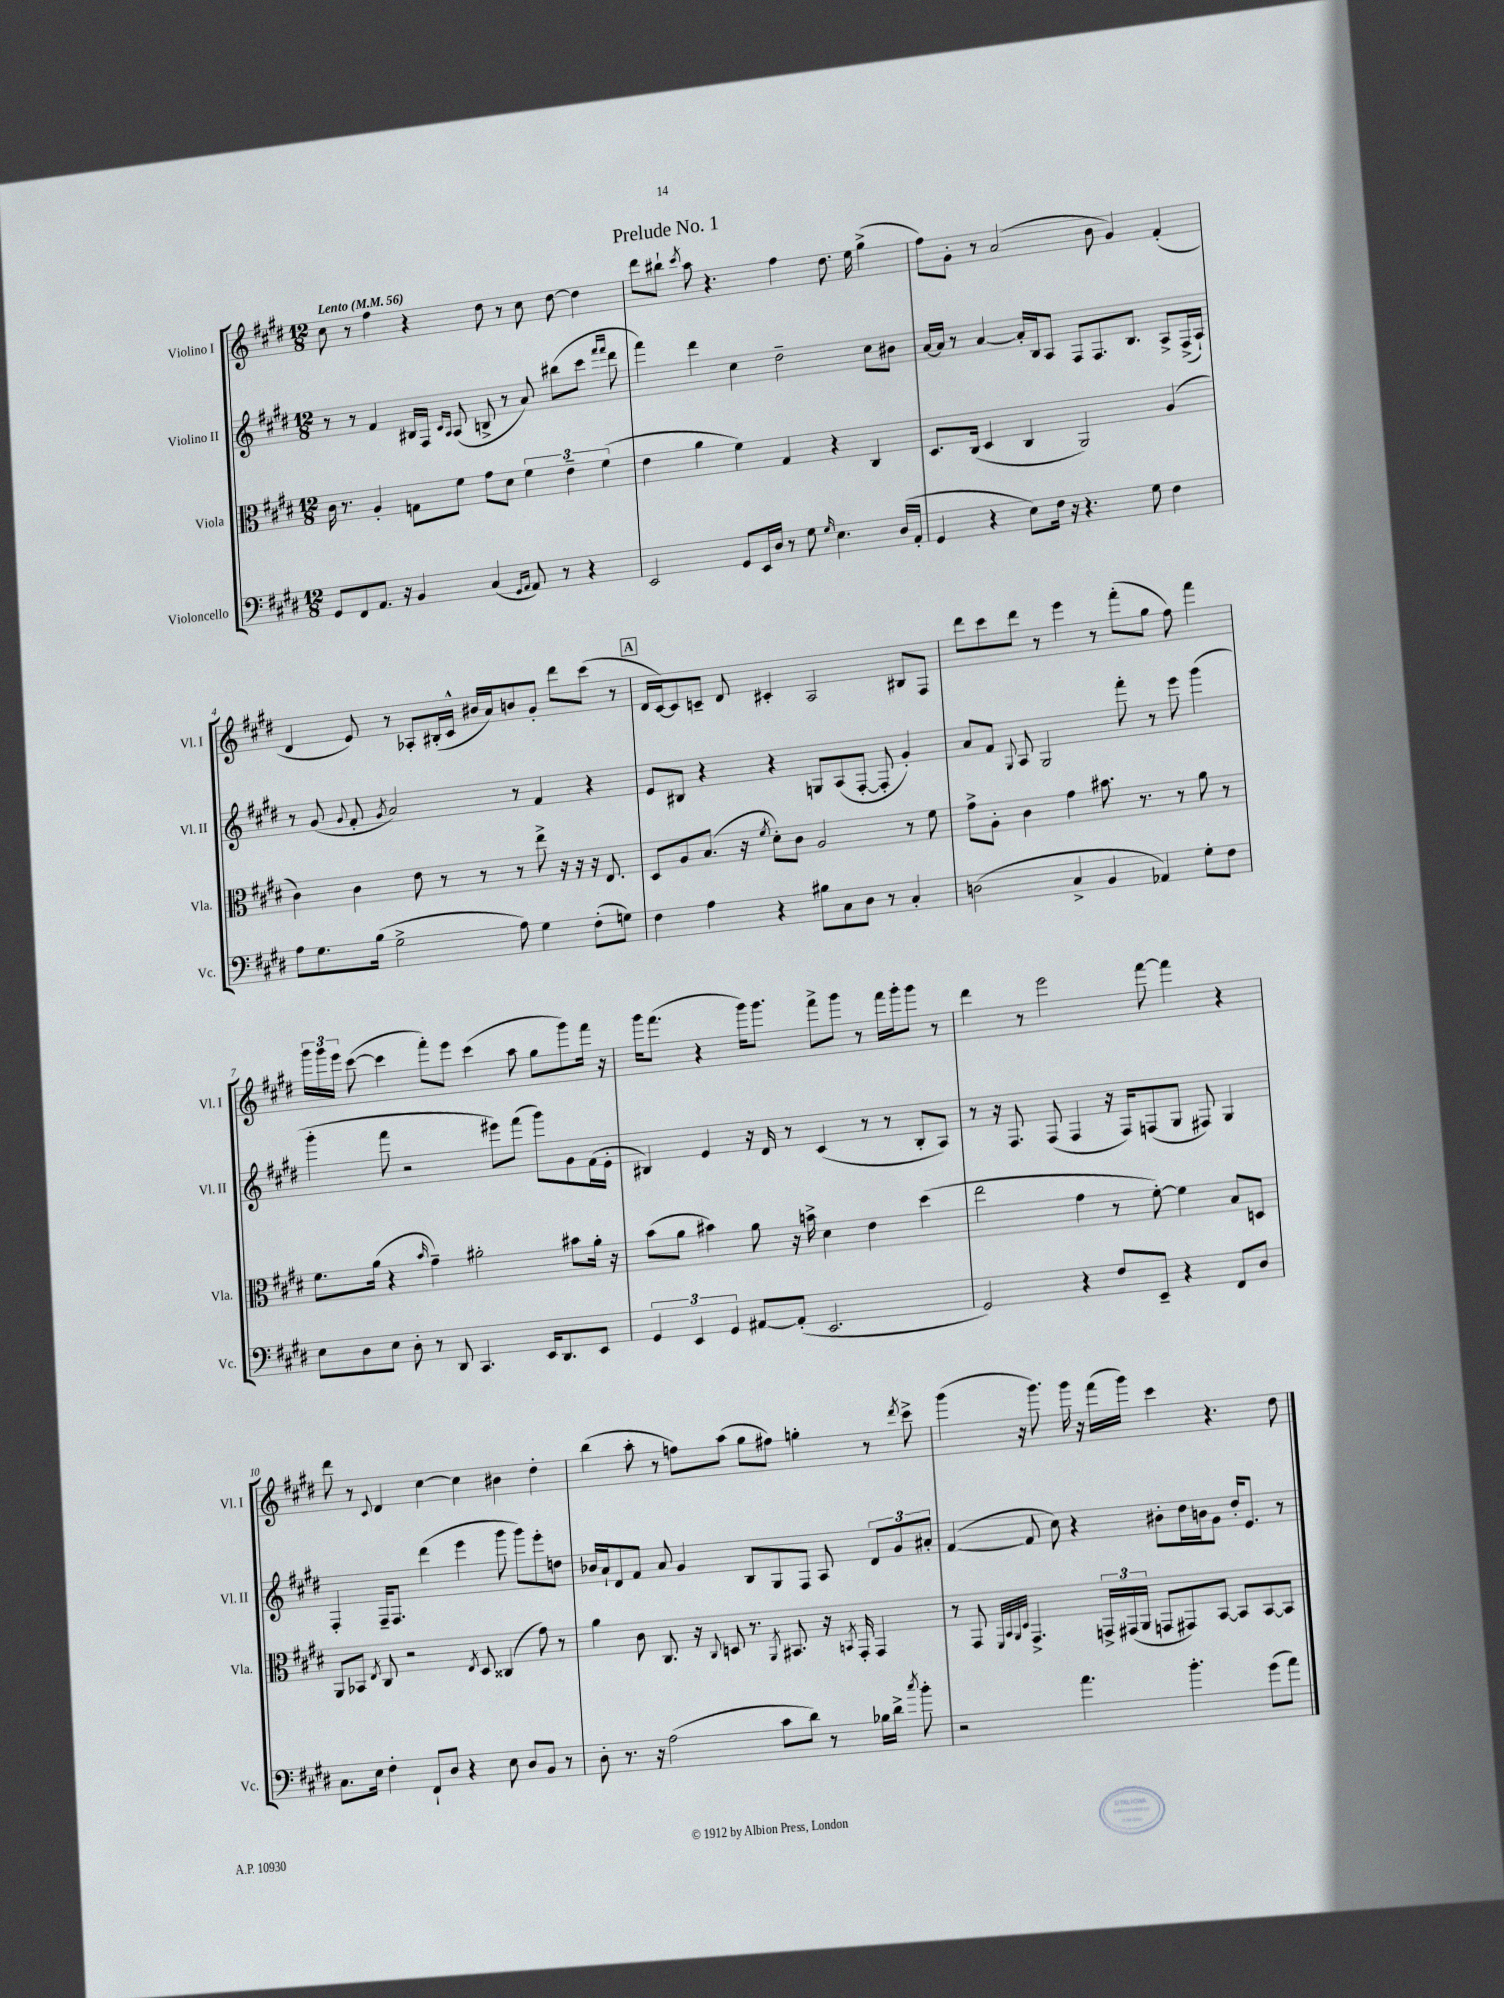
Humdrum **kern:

**kern	**kern	**kern	**kern
*part4	*part3	*part2	*part1
*staff4	*staff3	*staff2	*staff1
*I"Violoncello	*I"Viola	*I"Violino II	*I"Violino I
*I'Vc.	*I'Vla.	*I'Vl. II	*I'Vl. I
*clefF4	*clefC3	*clefG2	*clefG2
*k[f#c#g#d#]	*k[f#c#g#d#]	*k[f#c#g#d#]	*k[f#c#g#d#]
*M12/8	*M12/8	*M12/8	*M12/8
*MM56	*MM56	*MM56	*MM56
=1	=1	=1	=1
!	!	!	!LO:TX:a:B:t=Lento
8GG#/L	16c#\	8r	8cc#\
.	8.r	.	.
8FF#/	.	8r	8r
8.AA/J	4A'/	4f#/	4ff#\
16r	.	.	.
4BB/	8Gn\L	16B#X/LL	4r
.	.	16F#/JJ	.
.	.	16qqc#/LL	.
.	.	16qqA/JJ	.
.	8f#\J	(8A/	.
(4C#/	8g#\L	8Bn^/	8dd#\
.	8d#\J	8r	8r
16qqGG#/LL	.	.	.
16qqAA/JJ	.	.	.
8AA/)	6f#\	8a/)	8cc#\
8r	.	(8bb#X\L	[8dd#\
.	6e~\	.	.
4r	.	8ccc#\J	4dd#\]
.	(6f#\	.	.
.	.	16qqfff#/LL	.
.	.	16qqfff#/JJ	.
.	.	8ddd#\	.
=2	=2	=2	=2
2EE/	4e\	4fff#\)	8ddd#\L
.	.	.	8bb#X`\J
.	.	.	8qccc#/
.	4a\	4ddd#\	8aa\
.	.	.	4.r
8GG#/L	4f#\)	4cc#\	.
16EE/L	.	.	.
16D#/JJ	.	.	.
8r	4G#/	2dd#~\	4ff#\
8G#\	.	.	.
16qqG#/	.	.	.
4.E\	4r	.	8.dd#\
.	.	.	16ee\
.	4C#/	8cc#\L	(4gg#^\
(16D#/LL	.	8b#X\J	.
16AA'/JJ	.	.	.
=3	=3	=3	=3
4GG#/	8.D#/L	[16a/LL	8ff#\L)
.	.	16a/JJ]	.
.	.	8r	8g#'\J
.	(16C#/Jk	.	.
4r	4D#/	[4a/	8r
.	.	.	(2a/
8E\L)	4C#/	16a'/LL]	.
.	.	16B/J	.
16F#\Jk	.	8A/J	.
16r	.	.	.
4.r	2AA/)	8F#/L	.
.	.	8.F#/	8b\
.	.	.	4g#/)
.	.	8.B/J	.
8G#\	.	.	.
4F#\	(4A/	8A^/L	(4f#'/
.	.	(16F#^/L	.
.	.	16A`/JJ)	.
!!LO:LB:g=z
=4	=4	=4	=4
8A\L	4c#\)	8r	4d#/
8.G#\	.	(8g#/	.
.	.	8qqg#/	.
.	4c#\	8f#'/	8e/)
(16B\Jk	.	.	.
.	.	8qg#/	.
2G#^\	.	2a/)	8r
.	8e\	.	8A-X'/L
.	8r	.	(16B#X'/L
.	.	.	16c#^^/JJ
.	8r	.	16b#X/LL
.	.	.	16a/J)
8A\)	8r	8r	8bn/
4G#\	8ee^\	4f#/	8g#'/J
.	16r	.	8ddd#\L
.	16r	.	.
(8F#'\L	16r	4r	(8ccc#\J
.	8.E/	.	.
8Gn\J)	.	.	8r
!!LO:REH:place=s1:t=A
=5	=5	=5	=5
4F#\	8D#/L	8e/L	16d#/LL
.	.	.	[16c#/J)
.	8A/	8B#X/J	8c#/]
4A\	(8.B/J	4r	8cn~/J
.	.	.	8d#/
.	16r	.	.
.	8qf#/	.	.
4r	8d#'\L)	4r	4c#X'/
.	8c#\J	.	.
8B#X\L	2A/	8Gn/L	2A/
8C#\	.	(8A/	.
8D#\J	.	[8F#'/J	.
8r	.	8F#'/]	.
4C#'/	8r	4g#'/)	8B#X/L
.	8f#\	.	8F#/J
=6	=6	=6	=6
(2Dn\	8g#^\L	8a/L	8ddd#\L
.	8A'\J	8f#/J	8ccc#\
.	.	8qqG#/	.
.	4c#\	8A/	8ddd#\J
.	.	2G#/	8r
4C#^/	4g#\	.	4eee\
4BB/	8.b#X\	.	8r
.	.	8fff#'\	(8fff#'\L
.	8.r	.	.
4AA-X/)	.	8r	8gg#\J
.	8r	8eee\	8ff#\)
8G#'\L	8a\	(4ggg#\	4fff#\
8F#\J	8r	.	.
!!LO:LB:g=z
=7	=7	=7	=7
8E\L	8.f#\L	4ggg#'\	24ggg#\LL
.	.	.	24ggg#\
.	.	.	24eee\JJ
8D#\	.	.	([8ccc#\
.	(16a\Jk	.	.
8E\J	4r	8fff#\	4ccc#\]
8D#'\	.	2r	.
.	16qqb/	.	.
8r	4g#~\)	.	8fff#'\L)
8DD#/	.	.	8eee\J
4.CC#/	2a#X'\	.	(4ccc#\
.	.	8eee#X\L)	.
.	.	(8fff#\J	8aa\
16EE/KL	.	8ggg#\L)	8gg#\L
8.DD#/	.	.	.
.	8b#X\L	8g#\	8ggg#\)
8EE/J	16a#'\Jk	(16f#\L	16fff#\Jk
.	16r	16e'\JJ	16r
=8	=8	=8	=8
6GG#/	(8b\L	4B#X/)	16ggg#\KL
.	.	.	(8.fff#\J
.	8a\J	.	.
6EE/	.	.	.
.	4b#X\)	4e/	4r
6GG#/	.	.	.
[8AA#X/L	8a\	16r	16ggg#\KL)
.	.	16d#/	8.ggg#\J
(8AA#'/J]	16r	8r	.
.	16bn^\	.	.
2.EE/	4d#\	(4c#/	8fff#^\L
.	.	.	8ggg#\J
.	4e\	8r	8r
.	.	8r	16fff#\LL
.	.	.	16ggg#'\J
.	(4dd#\	8B#'/L	8ggg#\J
.	.	8A/J)	8r
=9	=9	=9	=9
2GG#/)	2ee\	8r	4ddd#\
.	.	16r	.
.	.	8.F#/	.
.	.	.	8r
.	.	(8F#/	2eee\
4r	4g#\	4F#/	.
8F#/L	8r	16r	.
.	.	16F#/KL)	.
8EE~/J	[8f#'\)	(8Fn/	[8fff#\
4r	4f#\]	8G#/J	4fff#\]
.	.	8F#X/)	.
8FF#/L	8B/L	4G#/	4r
8D#/J	8Dn/J	.	.
!!LO:LB:g=z
=10	=10	=10	=10
8.C#\L	8AA/L	4F#'/	8ddd#\
.	8BB-X/J	.	8r
16E\Jk	.	.	.
.	8qE/	.	8qqc#/
4F#'\	8C#/	16F#~/KL	4d#/
.	.	8.F#/J	.
.	2r	.	.
8FF#`/L	.	(4ddd#\	[4cc#\
8D#/J	.	.	.
4r	.	4eee\	4cc#\]
.	8qE/	.	.
.	8D#/	.	.
8E\	(4C##X/	8ggg#\	4b#X\
8D#/L	.	8ggg#\L)	.
8BB/J	8g#\)	8eee'\	4dd#'\
8r	8r	8ddn\J	.
=11	=11	=11	=11
8D#'\	4a\	16b-X/LL	(4bb\
.	.	16a`/J	.
8.r	.	8d#/	.
.	8c#\	8f#/J	8aa'\
16r	.	.	.
(2A\	8.C#/	8a/	8r
.	.	4g#/	8ffn\L)
.	16r	.	.
.	8qqC#/	.	.
.	8Dn/	.	(8aa\J
.	8.r	8B/L	8gg#\L
8c#\L	.	8G#/	8ff#X\J)
.	8qAA/	.	.
.	8.BB#X/	.	.
8d#\J)	.	8F#/J	4ggn'\
8r	16r	8A/	.
.	8qBBn/	.	.
.	16GG#'/	.	.
16B-X\LL	4GG#/	12d#/L	8r
16d#^\JJ	.	.	.
.	.	12g#/	.
8qcc#/	.	.	8qddd#/
8b'\	.	.	8ccc#^\
.	.	12a#X'/J	.
=12	=12	=12	=12
2r	8r	([4f#/	(4ggg#\
.	8GG#/	.	.
.	32qqFF#/LLL	.	.
.	32qqBB/	.	.
.	32qqAA/	.	.
.	32qqD#/JJJ	.	.
.	4.GG#^/	8f#/]	16r
.	.	.	8.ggg#\)
.	.	8cc#\)	.
4.a\	.	4r	16ggg#\
.	.	.	16r
.	24GGn^/LL	.	(16fff#\LL
.	(24GG#X/	.	.
.	.	.	16ggg#\JJ)
.	24AA/JJ	.	.
.	8GGn/L	8b#X'\L	4ccc#\
4.b'\	8GG#X/)	16dd#\L	.
.	.	16bn\J	.
.	[8BB/J	8g#\J	4.r
.	8BB/L]	16dd#'/KL	.
.	.	8.e/J	.
(8g#\L	[8BB/	.	.
8a\J)	8BB/J]	8r	8dd#\
==	==	==	==
*-	*-	*-	*-
